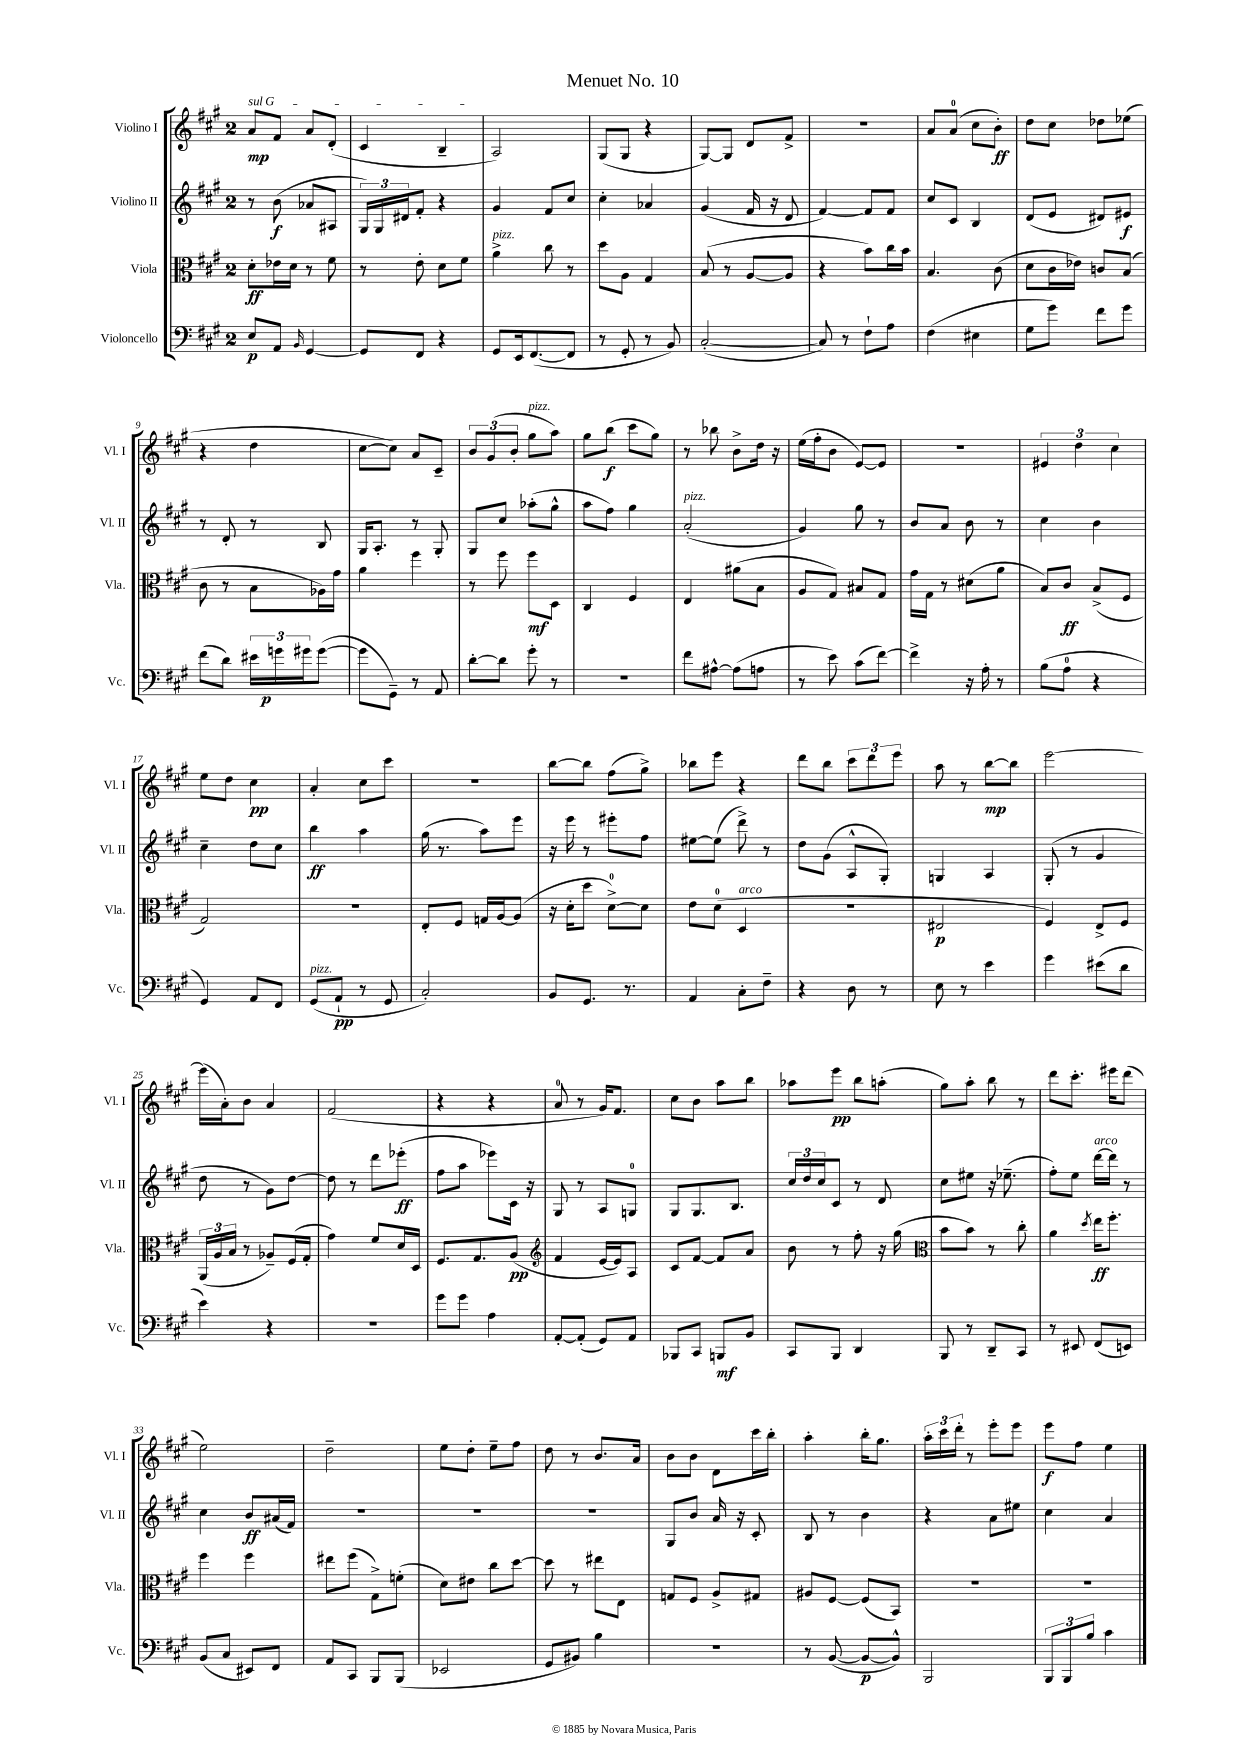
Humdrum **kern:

**kern	**kern	**kern	**kern
*staff4	*staff3	*staff2	*staff1
*clefF4	*clefC3	*clefG2	*clefG2
*k[f#c#g#]	*k[f#c#g#]	*k[f#c#g#]	*k[f#c#g#]
*M2/4	*M2/4	*M2/4	*M2/4
8E	8d'	8r	8a
8AA	16e-	(8b	8f#
.	16d	.	.
16qqBB	.	.	.
[4GG#	8r	8a-	8a
.	8f#	8A#	(8d'
=	=	=	=
8GG#]	8r	24G#)	4c#
.	.	24G#	.
.	.	24d#	.
8FF#	8e'	8f#'	.
4r	8d	4r	4B~
.	8f#	.	.
=	=	=	=
8GG#	4a^	4g#	2A)
16EE	.	.	.
([8.FF#	.	.	.
.	8cc#	8f#	.
8FF#]	8r	8cc#	.
=	=	=	=
8r	8dd	4cc#'	(8G#
8GG#'	8A	.	8G#
8r	4G#	4a-	4r
8BB)	.	.	.
=	=	=	=
([2C#'	(8B	(4g#	[8G#)
.	8r	.	8G#]
.	[8A	16f#	8d
.	.	16r	.
.	8A]	8d	8f#^
=	=	=	=
8C#])	4r	[4f#)	2r
8r	.	.	.
8F#`	8b)	8f#]	.
8A	16cc#	8f#	.
.	16b	.	.
=	=	=	=
(4F#	4.B	8cc#	8a
.	.	8c#	(8a
4E#	.	4B	8cc#
.	(8c#	.	8b')
=	=	=	=
8G#	8d	(8d	8dd
8g#)	16c#	8e	8cc#
.	16e-)	.	.
8f#	8c	8d#)	8dd-
8g#	(8B	8e#	(8ee-
=	=	=	=
(8f#	8c#	8r	4r
8d)	8r	8d'	.
24e#	8B	8r	4dd
24g	.	.	.
24g#	.	.	.
([8g#	16A-)	8B	.
.	16g#	.	.
=	=	=	=
8g#]	4a	16G#	[8cc#
.	.	8.A'	.
8GG#~)	.	.	8cc#])
8r	4ff#	8r	8a
8AA	.	8G#'	8c#~
=	=	=	=
[8d'	8r	8G#	12b
.	.	.	(12g#
8d]	8ff#	8cc#	.
.	.	.	12b'
8g#'	8ff#	(8aa-'	8gg#
8r	8D	8gg#^^	8aa)
=	=	=	=
2r	4C#	8aa	8gg#
.	.	8ff#)	(8bb
.	4F#	4gg#	8ccc#
.	.	.	8gg#)
=	=	=	=
8f#	4E	(2a'	8r
[8A#^^	.	.	8bb-
(8A#]	(8a#	.	8b^
8A	8B	.	16dd
.	.	.	16r
=	=	=	=
8r	8A	4g#)	(16ee
.	.	.	16ff#'
8e)	8G#)	.	8b
(8c#	8B#	8gg#	[8e)
[8f#)	8G#	8r	8e]
=	=	=	=
4f#^]	16g#	8b	2r
.	16G#	.	.
.	8r	8a	.
16r	(8d#	8b	.
16A'	.	.	.
8r	8a	8r	.
=	=	=	=
(8B	8B)	4cc#	6e#
8A	8c#	.	.
.	.	.	6dd
4r	(8B^	4b	.
.	.	.	6cc#
.	8F#	.	.
=	=	=	=
4GG#)	2G#)	4cc#~	8ee
.	.	.	8dd
8AA	.	8dd	4cc#
8FF#	.	8cc#	.
=	=	=	=
(8GG#	2r	4bb	4a'
8AA`	.	.	.
8r	.	4aa	8cc#
8GG#	.	.	8ccc#
=	=	=	=
2C#')	8E'	(16gg#	2r
.	.	8.r	.
.	8F#	.	.
.	16G	8aa)	.
.	[16A	.	.
.	(8A]	8eee	.
=	=	=	=
8BB	16r	16r	[8bb
.	16d'	16eee	.
8.GG#	8dd	8r	8bb]
.	[8d^)	8eee#'	(8ff#
8.r	.	.	.
.	8d]	8ff#	8gg#^)
=	=	=	=
4AA	8e	[8ee#	8bb-
.	(8d	(8ee#]	8eee
8C#'	4D	8ddd^)	4r
8F#~	.	8r	.
=	=	=	=
4r	2r	8dd	8ddd
.	.	(8g#	8bb
8D	.	8A^^	12ccc#
.	.	.	12ddd
8r	.	8G#')	.
.	.	.	12eee
=	=	=	=
8E	2E#	4G	8aa
8r	.	.	8r
4e	.	4A	[8bb
.	.	.	8bb]
=	=	=	=
4g#	4F#)	(8G#'	[2eee
.	.	8r	.
(8e#	8E^	4g#	.
8d	8F#	.	.
=	=	=	=
4e)	(24AA	8dd	(16eee]
.	24A	.	.
.	.	.	16a')
.	24B	.	.
.	8r	8r	8b
4r	8A-~)	8g#)	4a
.	(16F#	[8dd	.
.	16G#'	.	.
=	=	=	=
2r	4g#)	8dd]	(2f#
.	.	8r	.
.	8f#	8ddd	.
.	16d	(8eee-'	.
.	16D	.	.
=	=	=	=
8g#	8.F#	8ff#	4r
8g#	.	8aa	.
.	8.G#	.	.
4A	.	8eee-)	4r
.	(8A	16c#	.
.	.	16r	.
=	=	=	=
*	*clefG2	*	*
[8AA'	4f#	8G#	8a
(8AA']	.	8r	8r
8GG#)	[16e	8A	16g#)
.	16e])	.	8.f#
8AA	8A	8G	.
=	=	=	=
8BBB-	8c#	8G#	8cc#
8CC#	[8f#	8.G#	8b
8BBB	8f#]	.	8aa
.	.	8.B	.
8BB	8a	.	8bb
=	=	=	=
8CC#	8b	24cc#	8aa-
.	.	24dd	.
.	.	24cc#	.
8BBB	8r	8c#	8eee
4DD	8ff#'	8r	8bb
.	16r	8d	(8aa'
.	(16gg#	.	.
=	=	=	=
*	*clefC3	*	*
8BBB	8b	8cc#	8gg#)
8r	8b)	8ee#	8aa'
8DD~	8r	16r	8bb
.	.	(8.ee-~	.
8CC#	8cc#'	.	8r
=	=	=	=
8r	4a	8ff#')	8ddd
8EE#	.	8ee	8.ccc#'
.	8qdd	.	.
(8FF#	16ee	[16ddd	.
.	8.ff#'	16ddd]	16eee#
8EE)	.	8r	(8ddd
=	=	=	=
(8BB	4ff#	4cc#	2ee)
8C#	.	.	.
8EE#)	4ff#	8b	.
8FF#	.	(16a#	.
.	.	16f#)	.
=	=	=	=
8AA	8ee#	2r	2dd~
8CC#	(8ff#	.	.
8BBB	8G#^)	.	.
(8BBB	(8f'	.	.
=	=	=	=
2EE-	8d)	2r	8ee
.	8e#	.	8dd'
.	8cc#	.	8ee~
.	[8dd	.	8ff#
=	=	=	=
8GG#	8dd]	2r	8dd
8BB#)	8r	.	8r
4B	8ee#	.	8.b
.	8E	.	.
.	.	.	16a
=	=	=	=
2r	8G	8G#	8b
.	8F#	8b	8b
.	8A^	16a	8d
.	.	16r	.
.	8G#	8c#'	16ccc#
.	.	.	16bb'
=	=	=	=
8r	8A#	8B	4aa'
([8BB	[8F#	8r	.
8BB_	(8F#]	4b	16bb'
.	.	.	8.gg#
8BB^^])	8BB)	.	.
=	=	=	=
2BBB	2r	4r	24aa'
.	.	.	24ccc#
.	.	.	24ddd'
.	.	.	8r
.	.	8a	8eee'
.	.	8ee#	8eee
=	=	=	=
12BBB	2r	4cc#	8eee
12BBB	.	.	.
.	.	.	8ff#
12B	.	.	.
4c#	.	4a	4ee
==	==	==	==
*-	*-	*-	*-
